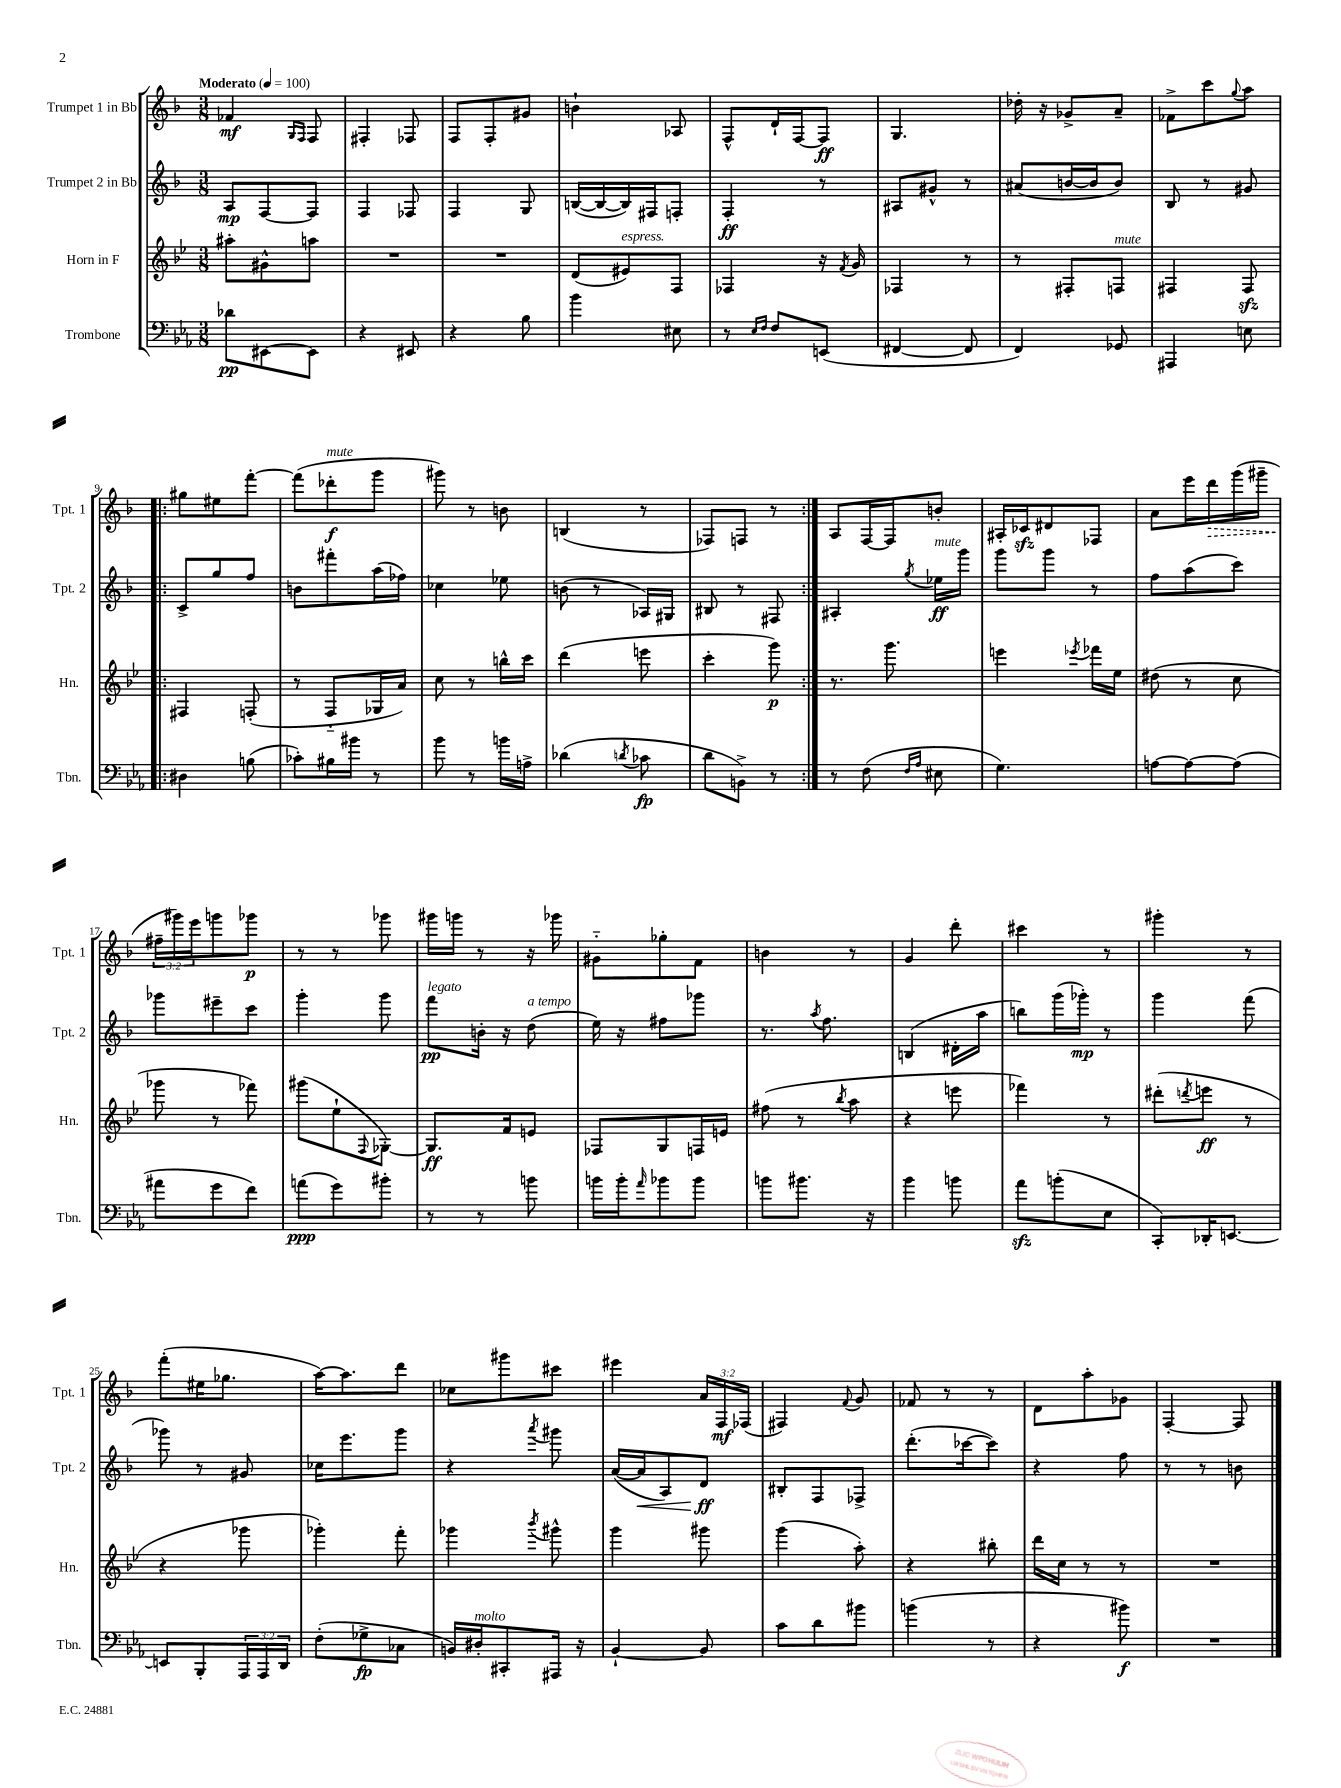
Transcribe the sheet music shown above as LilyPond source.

<<
\new StaffGroup <<
\new Staff = "s0" \with { instrumentName = "Trumpet 1 in Bb" shortInstrumentName = "Tpt. 1" } {
    \clef treble \key f \major \numericTimeSignature \time 3/8 \override Staff.TupletNumber.text = #tuplet-number::calc-fraction-text \tempo "Moderato" 4 = 100
    fes'4\mf \grace { g16 f16 } f8 |
    fis4-. fes8 |
    f8 f8-. gis'8 |
    b'4-! aes8 |
    f8-^ d'16-! f16~ f8\ff |
    g4. |
    des''16-. r16 ges'8-> a'8-- |
    fes'8-> c'''8 \appoggiatura { g''8 } a''8 |
    \repeat volta 2 { gis''8 eis''8 f'''8~-. |
    f'''8( des'''8-.\f^\markup { \italic "mute" } g'''8 |
    gis'''8) r8 b'8 |
    b4( r8 |
    fes8) f8 r8 | }
    a8 f16~ f16 b'8-. |
    ais16-. ces'16\sfz dis'8 fes8 |
    a'8 e'''16 \once \override Hairpin.style = #'dashed-line d'''16\> g'''16( gis'''16-- |
    \tuplet 3/2 { fis''16--\! gis'''16) e'''16 } g'''8 ges'''8\p |
    r8 r8 ges'''8 |
    gis'''16 g'''16 r8 r16 ges'''16 |
    gis'8-_ ges''8-. f'8 |
    b'4 r8 |
    g'4 d'''8-. |
    cis'''4 r8 |
    gis'''4-. r8 |
    f'''8-.( eis''16 ges''8. |
    a''16~) a''8. d'''8 |
    ces''8 gis'''8 cis'''8 |
    eis'''4 \tuplet 3/2 { a'16 f16\mf fes16( } |
    fis4) \appoggiatura { f'8 } g'8 |
    fes'8 r8 r8 |
    d'8 a''8-. ges'8 |
    f4~-. f8 \bar "|." |
}
\new Staff = "s1" \with { instrumentName = "Trumpet 2 in Bb" shortInstrumentName = "Tpt. 2" } {
    \clef treble \key f \major \numericTimeSignature \time 3/8
    a8\mp f8~ f8 |
    f4 fes8 |
    f4 g8 |
    b16~( b16~ b16) fis16 f8-. |
    f4-.\ff r8 |
    ais8 gis'8-^ r8 |
    ais'8( b'16~ b'16 b'8) |
    bes8 r8 gis'8 |
    \repeat volta 2 { c'8-> g''8 f''8 |
    b'8 fis'''8-. a''16( fes''16) |
    ces''4 ees''8 |
    b'8( r8 aes16) gis16 |
    bis8 r8 fis8 | }
    ais4-. \acciaccatura { g''8 } ees''16\ff^\markup { \italic "mute" } g'''16 |
    g'''8 g'''8 r8 |
    f''8 a''8( c'''8) |
    ges'''8 eis'''8-- c'''8 |
    g'''4-. g'''8 |
    f'''8\pp^\markup { \italic "legato" } b'16-. r16 d''8^\markup { \italic "a tempo" }( |
    e''16) r16 fis''8 ges'''8 |
    r8. \acciaccatura { a''8 } f''8. |
    b4( dis'16-. a''16 |
    b''8) g'''16( ges'''16-.\mp) r8 |
    g'''4 f'''8( |
    ges'''8) r8 gis'8 |
    ces''16 e'''8. g'''8 |
    r4 \acciaccatura { a'''8 } gis'''8 |
    a'16~( a'16\< a8) d'8\ff\! |
    bis8-. f8 fes8-> |
    d'''8.-.( ces'''16~ ces'''8) |
    r4 f''8 |
    r8 r8 b'8 \bar "|." |
}
\new Staff = "s2" \with { instrumentName = "Horn in F" shortInstrumentName = "Hn." } {
    \clef treble \key bes \major \numericTimeSignature \time 3/8
    ais''8-. gis'8-^ a''8 |
    R4. |
    R4. |
    d'8( eis'8^\markup { \italic "espress." }) f8 |
    fes4 r16 \acciaccatura { f'8 } g'16 |
    fes4 r8 |
    r8 fis8-. f8^\markup { \italic "mute" } |
    fis4 fis8\sfz |
    \repeat volta 2 { fis4 f8-.( |
    r8 f8-_ ges16 a'16) |
    c''8 r8 b''16-^ c'''16 |
    d'''4( e'''8 |
    c'''4-. g'''8\p) | }
    r8. g'''8. |
    e'''4 \acciaccatura { ees'''8 } fes'''16 ees''16 |
    dis''8( r8 c''8 |
    ges'''8 r8 fes'''8) |
    gis'''8( ees''8-! \appoggiatura { f8 } ges8~-.) |
    ges8.\ff f'16 e'8 |
    fes8 g8 f16 e'16 |
    fis''8( r8 \acciaccatura { bes''8 } a''8 |
    r4 e'''8 |
    fes'''4) r8 |
    dis'''8-.( \acciaccatura { d'''8 } e'''8\ff r8 |
    r4 ges'''8 |
    ges'''4-.) f'''8-. |
    ges'''4 \acciaccatura { bes'''8 } gis'''8-^ |
    g'''4 gis'''8 |
    g'''4( a''8-.) |
    r4 bis''8-. |
    d'''16 c''16 r8 r8 |
    R4. \bar "|." |
}
\new Staff = "s3" \with { instrumentName = "Trombone" shortInstrumentName = "Tbn." } {
    \clef bass \key ees \major \numericTimeSignature \time 3/8 \override Staff.TupletNumber.text = #tuplet-number::calc-fraction-text
    des'8\pp eis,8~ eis,8 |
    r4 eis,8 |
    r4 bes8 |
    bes'4 eis8 |
    r8 \grace { ees16 f16 } f8 e,8( |
    fis,4~ fis,8 |
    f,4) ges,8 |
    ais,,4 e8 |
    \repeat volta 2 { dis4 b8( |
    ces'8-.) bis16 bis'16 r8 |
    bes'8 r8 b'16 a16-> |
    des'4( \acciaccatura { d'8 } ces'8\fp |
    d'8 b,8->) r8 | }
    r8 f8( \grace { f16 aes16 } eis8 |
    g4.) |
    a8~ a8~ a8( |
    ais'8 g'8 f'8) |
    a'8\ppp( g'8) bis'8-. |
    r8 r8 b'8 |
    b'16 b'16-. \grace { aes'16 } bes'8 bes'8 |
    b'8 bis'8. r16 |
    bes'4 b'8 |
    aes'8\sfz b'8-.( ees8 |
    c,8-.) des,16-. e,8.~ |
    e,8 bes,,8-. \tuplet 3/2 { aes,,16 aes,,16 d,16 } |
    f8-.( ges8->\fp ces8 |
    b,16) dis16-.^\markup { \italic "molto" } cis,8-. ais,,16 r16 |
    bes,4~-! bes,8 |
    c'8 d'8 bis'8 |
    b'4( r8 |
    r4 bis'8\f) |
    R4. \bar "|." |
}
>>
>>
